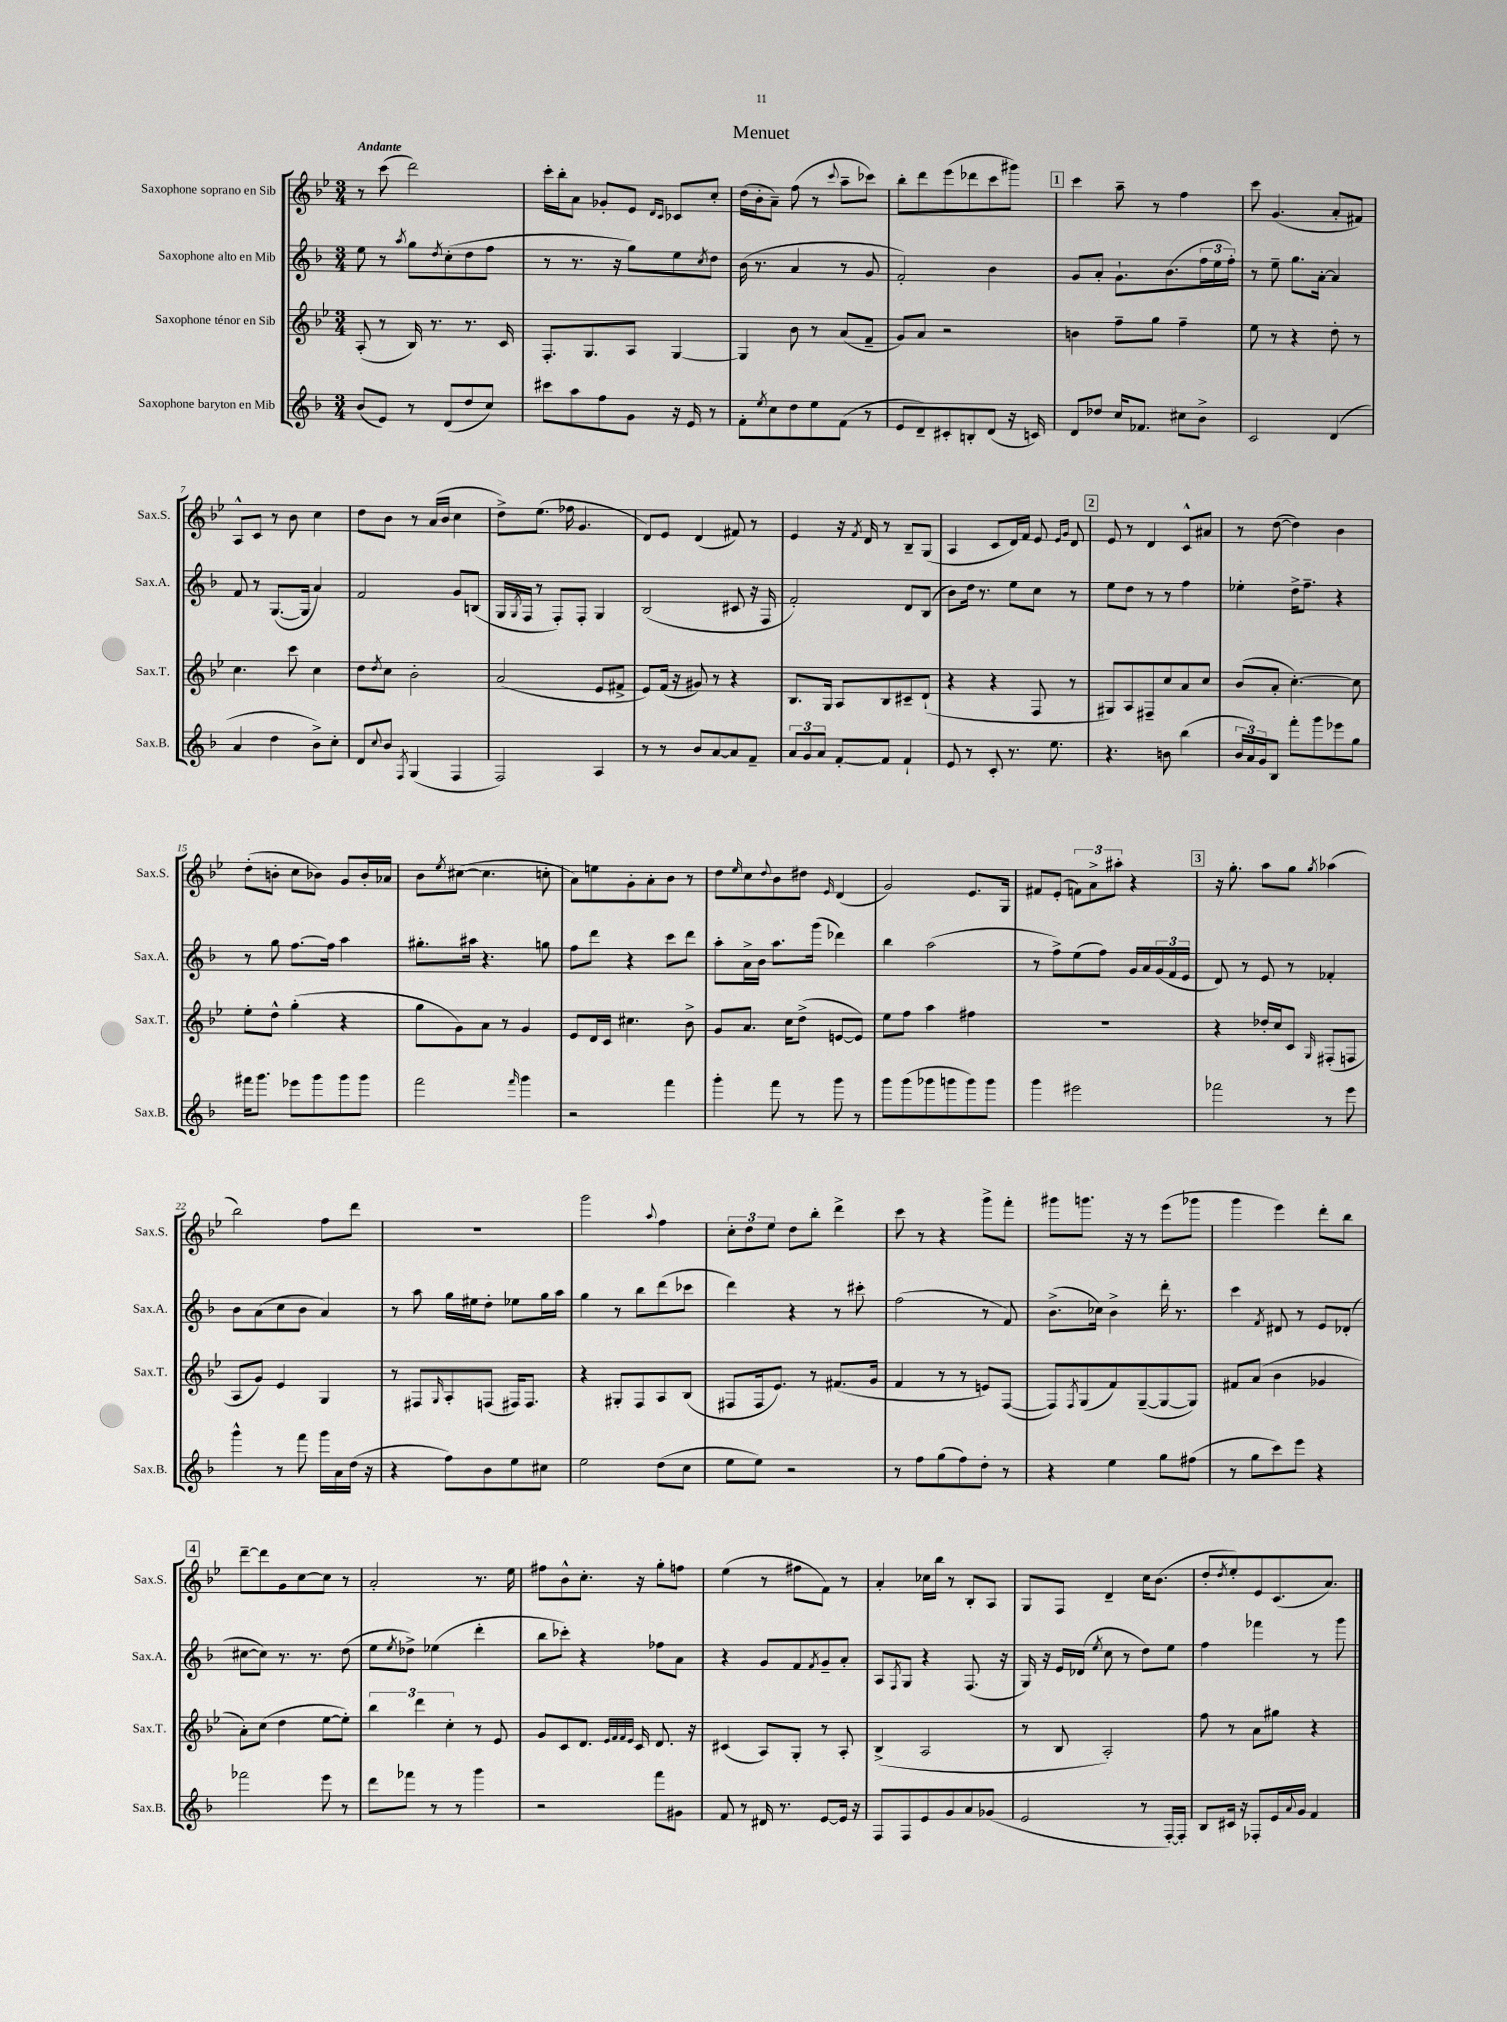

**kern	**kern	**kern	**kern
*part4	*part3	*part2	*part1
*staff4	*staff3	*staff2	*staff1
*I"Saxophone baryton en Mib	*I"Saxophone ténor en Sib	*I"Saxophone alto en Mib	*I"Saxophone soprano en Sib
*I'Sax.B.	*I'Sax.T.	*I'Sax.A.	*I'Sax.S.
*clefG2	*clefG2	*clefG2	*clefG2
*k[b-]	*k[b-e-]	*k[b-]	*k[b-e-]
*M3/4	*M3/4	*M3/4	*M3/4
=1	=1	=1	=1
!	!	!	!LO:TX:a:B:t=Andante
(8b-/L	(8A'/	8ee\	8r
8e/J)	8r	8r	(8ccc\
.	.	8qaa/	.
8r	16B-/)	8gg\L	2ddd\)
.	8.r	.	.
.	.	8qdd/	.
(8d/L	.	(8cc'\	.
8dd/	8.r	8dd\	.
8cc/J)	.	8ff\J	.
.	16c/	.	.
=2	=2	=2	=2
8ccc#X\L	8.F'/L	8r	16ccc'\LL
.	.	.	16bb-'\J
8aa\	.	8.r	8a\J
.	8.G/	.	.
8ff\	.	.	8g-X'/L
.	.	16r	.
8g\J	8A/J	8gg\L)	8e-/J
.	.	.	16qqd/LL
.	.	.	16qqc/JJ
16r	[4G/	8ee\	8c-X/L
16e/	.	.	.
.	.	8qcc/	.
8r	.	8dd\J	8cc'/J
=3	=3	=3	=3
8f'\L	4G/]	(16b-\	(16dd\LL
.	.	8.r	16b-'\J
8qee/	.	.	.
8cc\	.	.	8a~\J)
8dd\	8b-\	4a/	(8ff\
8ee\	8r	.	8r
.	.	.	8qqccc/
(8f\J	(8a/L	8r	8aa~\L
8r	8f~/J	8g/	8ccc-X\J)
=4	=4	=4	=4
8e/L	8g/L)	2f'/)	8bb-'\L
8d~/)	8a/J	.	8ddd\
8c#X'/	2r	.	(8eee-\
8Bn'/	.	.	8ddd-X\
(8d/J	.	4b-\	8ccc\
16r	.	.	8ggg#X\J)
16cn/)	.	.	.
!!LO:REH:place=s1:t=1
=5	=5	=5	=5
8d/L	4bn\	8g/L	4ccc\
8dd-X/J	.	8a'/J	.
16cc/KL	8ff~\L	8.g`\L	8aa~\
8.f-X/J	.	.	.
.	8gg\J	.	8r
.	.	(8.b-\	.
8cc#X\L	4ff~\	.	4ff\
8b-^\J	.	24ff\L	.
.	.	24ee\	.
.	.	24ff'\JJ)	.
=6	=6	=6	=6
2c/	8ee-\	8r	8ccc\
.	8r	8ee~\	(4.g/
.	4r	8.gg\L	.
.	.	[16a'\Jk	.
(4d/	8dd'\	4a/]	8a'/L
.	8r	.	8f#X/J)
!!LO:LB:g=z
=7	=7	=7	=7
4a/	4.cc\	8f/	8A^^/L
.	.	8r	8c/J
4dd\	.	([8.G/L	8r
.	8ccc\	.	8b-\
.	.	16G/Jk]	.
8b-^\L)	4cc\	4a/)	4cc\
8cc'\J	.	.	.
=8	=8	=8	=8
8d/L	8dd\L	2f/	8dd\L
8qqcc/	8qdd/	.	.
8b-/J	8cc\J	.	8b-\J
8qF/	.	.	.
(4G/	2b-'\	.	8r
.	.	.	(16a/LL
.	.	.	16b-/JJ
4F/	.	8g/L	4cc\
.	.	(8Bn/J	.
=9	=9	=9	=9
2F/)	(2a/	16G/LL	8dd^\L)
.	.	8qG/	.
.	.	16F/JJ	.
.	.	8r	(8.ee-\J
.	.	8F'/L)	.
.	.	.	16ff-X\
.	.	8F'/J	4.g/
4A/	8e-/L	4G/	.
.	8f#X^/J	.	.
=10	=10	=10	=10
8r	8e-/L)	(2B-/	8d/L)
8r	(16f/Jk	.	8e-/J
.	16r	.	.
8b-/L	8g#X/)	.	(4d/
[8a/	8r	.	.
8a/]	4r	8c#X/	8f#X/)
8f~/J	.	16r	8r
.	.	16F/	.
=11	=11	=11	=11
12a/L	8.B-/L	2f'/)	4e-/
12g/	.	.	.
12a/J	.	.	.
.	16G/Jk	.	.
[8f'/L	8A/L	.	16r
.	.	.	8qf/
.	.	.	16d/
8f/J]	8B-/	.	8r
4f`/	8c#X~/	8d/L	8B-~/L
.	(8d`/J	(8B-/J	(8G/J
=12	=12	=12	=12
8e/	4r	8b-\L)	4A/
8r	.	16dd\Jk	.
.	.	8.r	.
8c'/	4r	.	8c/L
8.r	.	8ee\L	16d/L)
.	.	.	16f/JJ
.	8F/	8cc\J	8e-/
8.ee\	.	.	.
.	.	.	16qqe-/LL
.	.	.	16qqg/JJ
.	8r	8r	8d/
!!LO:REH:place=s1:t=2
=13	=13	=13	=13
4.r	8G#X/L)	8ee\L	8e-/
.	8A/	8dd\J	8r
.	8F#X~/	8r	4d/
8bn\	8cc/	8r	.
(4bb-\	8a/	4ff\	8c^^/L
.	8cc/J	.	8a#X/J
=14	=14	=14	=14
24b-/LL	(8b-/L	4ee-X'\	8r
24a/)	.	.	.
24g/J	.	.	.
8B-/J	8a'/J	.	([8dd\
8fff'\L	[4.cc'\)	16dd^\KL	4dd\])
.	.	8.ff~\J	.
8ggg\	.	.	.
8eee-X\	.	4r	4b-\
8gg\J	8cc\]	.	.
!!LO:LB:g=z
=15	=15	=15	=15
16fff#X\KL	8ee-'\L	8r	(8dd'\L
8.ggg\J	.	.	.
.	8dd^^\J	8gg\	8bn'\J
8eee-X\L	(4gg'\	[8.ff\L	8cc\L
8ggg\	.	.	8b-X\J)
.	.	16ff\Jk]	.
8ggg\	4r	4aa\	8g/L
8ggg\J	.	.	16b-'/L
.	.	.	16a-X/JJ
=16	=16	=16	=16
2fff\	8gg\L	8.gg#X'\L	8b-\L
.	.	.	8qee-/
.	8g\)	.	([8cc#X\J
.	.	16aa#X\Jk	.
.	8a\J	4.r	4.cc#\]
.	8r	.	.
16qqfff/	.	.	.
4ggg\	4g/	.	.
.	.	8ggn\	8ccn'\
=17	=17	=17	=17
2r	8e-/L	8ff\L	8a\L)
.	16d/L	8ddd\J	8een\
.	16c/JJ	.	.
.	4.cc#X\	4r	8g'\
.	.	.	8a'\
4fff\	.	8ccc\L	8b-\J
.	8b-^\	8ddd\J	8r
=18	=18	=18	=18
4ggg'\	8g/L	8aa'\L	8dd\L
.	.	.	16qqee-/
.	8.a/J	16a^\L	8cc\
.	.	16b-\JJ	.
.	.	.	8qqdd/
8fff\	.	8.aa\L	8b-\
.	16cc\KL	.	.
8r	(8dd^\J	.	8dd#X\J
.	.	(16ggg\Jk	.
.	.	.	16qqe-/
8ggg\	[8en/L	4ddd-X\)	(4d/
8r	8e/J])	.	.
=19	=19	=19	=19
8ggg\L	8ee-\L	4bb-\	2g/)
(8ggg\	8ff\J	.	.
8ggg-X\	4aa\	(2aa\	.
8gggn\	.	.	.
8ggg\)	4ff#X\	.	8.e-/L
8ggg\J	.	.	.
.	.	.	16G/Jk
=20	=20	=20	=20
4ggg\	2.r	8r	8f#X/L
.	.	8ff^\L)	(8e-'/J
2eee#X\	.	(8ee\	12fn\L)
.	.	.	12a^\
.	.	8ff\J)	.
.	.	.	12aa#X'\J
.	.	16g/LL	4r
.	.	16a/	.
.	.	(24g/	.
.	.	24f/	.
.	.	24e/JJ	.
!!LO:REH:place=s1:t=3
=21	=21	=21	=21
2fff-X\	4r	8d/)	16r
.	.	.	8.gg'\
.	.	8r	.
.	16dd-X'/LL	8e/	8aa\L
.	16cc/J	.	.
.	8c/J	8r	8gg\J
.	16qqG/	.	8qgg/
8r	(8F#X'/L	4f-X'/	(4aa-X\
8eee\	8Fn/J	.	.
!!LO:LB:g=z
=22	=22	=22	=22
4ggg^^\	8A/L	8b-\L	2bb-\)
.	8g/J)	(8a\	.
8r	4e-/	8cc\	.
8fff\	.	8b-\J	.
16ggg\LL	4G/	4a/)	8ff\L
16a\	.	.	.
(16dd\JJ	.	.	8ddd\J
16r	.	.	.
=23	=23	=23	=23
4r	8r	8r	2.r
.	8F#X/L	8aa\	.
.	16qqG/	.	.
8ff\L)	8A'/	16gg\LL	.
.	.	16ee#X\J	.
8b-\	(8Fn/J	8dd'\J	.
8ee\	16F#X/KL)	8ee-X\L	.
.	8.F#/J	.	.
8cc#X\J	.	16gg\L	.
.	.	16aa\JJ	.
=24	=24	=24	=24
2ee\	4r	4gg\	2ggg\
.	8G#X'/L	8r	.
.	8F/	8bb-\L	.
.	.	.	8qqaa/
(8dd\L	8A/	(8ddd\	4ff\
8cc\J	(8B-/J	8ccc-X\J	.
=25	=25	=25	=25
8ee\L	8F#X/L	4ddd\)	12cc'\L
.	.	.	12dd\
8ee\J)	16F#/k	.	.
.	.	.	12ee-\J
.	8.e-/J)	.	.
2r	.	4r	8dd\L
.	8r	.	8bb-'\J
.	(8.f#X/L	8r	4ddd^\
.	.	8ccc#X'\	.
.	16g/Jk	.	.
=26	=26	=26	=26
8r	4f/	(2ff\	8ccc\
8ff\L	.	.	8r
(8gg\	8r	.	4r
8ff\)	8r	.	.
8dd'\J	8en/L)	8r	8ggg^\L
8r	([8F/J	8f/)	8fff'\J
=27	=27	=27	=27
4r	8F/L])	(8.b-^\L	8ggg#X\L
.	8qF/	.	.
.	(8G/	.	8.gggn\J
.	.	16cc-X\Jk)	.
4ee\	8f/)	4b-^\	.
.	.	.	16r
.	([8G~/	.	8r
8gg\L	8G/_	16ddd'\	(8eee-\L
.	.	8.r	.
(8ff#X\J	8G/J])	.	8ggg-X\J
=28	=28	=28	=28
8r	8f#X/L	4ccc\	4ggg\
8gg\L	(8a/J	.	.
.	.	8qf/	.
8ccc\)	4b-\	8d#X/	4eee-\)
8eee\J	.	8r	.
4r	4g-X/	8e/L	8ddd'\L
.	.	(8d-X'/J	8bb-\J
!!LO:LB:g=z
!!LO:REH:place=s1:t=4
=29	=29	=29	=29
2fff-X\	8a'\L)	[8cc#X\L	[8ddd~\L
.	(8cc\J	8cc#\J])	8ddd\]
.	4dd\	8.r	8g\
.	.	.	[8cc\
.	.	8.r	.
8eee\	[8ee-\L	.	8cc\J]
8r	8ee-'\J])	(8dd\	8r
=30	=30	=30	=30
8ddd\L	6bb-\	8ee\L	2a'/
.	.	8qee/	.
8fff-X\J	.	8dd-X^\J)	.
.	6ddd\	.	.
8r	.	(4ee-X\	.
.	6cc'\	.	.
8r	.	.	.
4ggg\	8r	4ddd'\	8.r
.	8e-/	.	.
.	.	.	16ee-\
=31	=31	=31	=31
2r	8g/L	8bb-\L	8ff#X\L
.	8c/	8ccc-X'\J)	8b-^^\
.	8.d/J	4r	8.cc'\J
.	32qqe-/LLL	.	.
.	32qqf/	.	.
.	32qqf/	.	.
.	32qqe-/JJJ	.	.
.	16c/	.	16r
8fff\L	8.d/	8ff-X\L	8gg'\L
8g#X\J	.	8a\J	8ffn\J
.	16r	.	.
=32	=32	=32	=32
8f/	(4c#X/	4r	(4ee-\
8r	.	.	.
16d#X/	8A/L)	8g/L	8r
8.r	.	.	.
.	8G'/J	8f/	8ff#X\L
.	.	8qf/	.
[8e/L	8r	8g~/	8f\J)
16e/Jk]	8A'/	8a'/J	8r
16r	.	.	.
=33	=33	=33	=33
8F/L	(4B-^/	8A/L	4a'/
.	.	8qF/	.
8F/	.	8G/J	.
8e/	2A/	4r	16cc-X\LL
.	.	.	16bb-\JJ
8g/	.	.	8r
8a/	.	(8.F/	8B-'/L
(8g-X/J	.	.	8A/J
.	.	16r	.
=34	=34	=34	=34
2e/	8r	16G/)	8G/L
.	.	16r	.
.	8B-/	16e/LL	8F/J
.	.	(16d-X/JJ	.
.	.	8qee/	.
.	2A'/)	8cc\	4d~/
.	.	8r	.
8r	.	8dd\L)	16cc\KL
.	.	.	(8.b-\J
[16F'/LL)	.	8ee\J	.
16F'/JJ]	.	.	.
=35	=35	=35	=35
8B-/L	8ff\	4ff\	8dd'/L
.	.	.	8qdd/
16c#X/Jk	8r	.	8ee-'/)
16r	.	.	.
8F-X'/L	8a\L	4fff-X\	8e-/
16e/L	8gg#X\J	.	(8.c/
8qqa/	.	.	.
16g/JJ	.	.	.
4f/	4r	8r	.
.	.	.	8.a/J)
.	.	8ggg\	.
==	==	==	==
*-	*-	*-	*-
